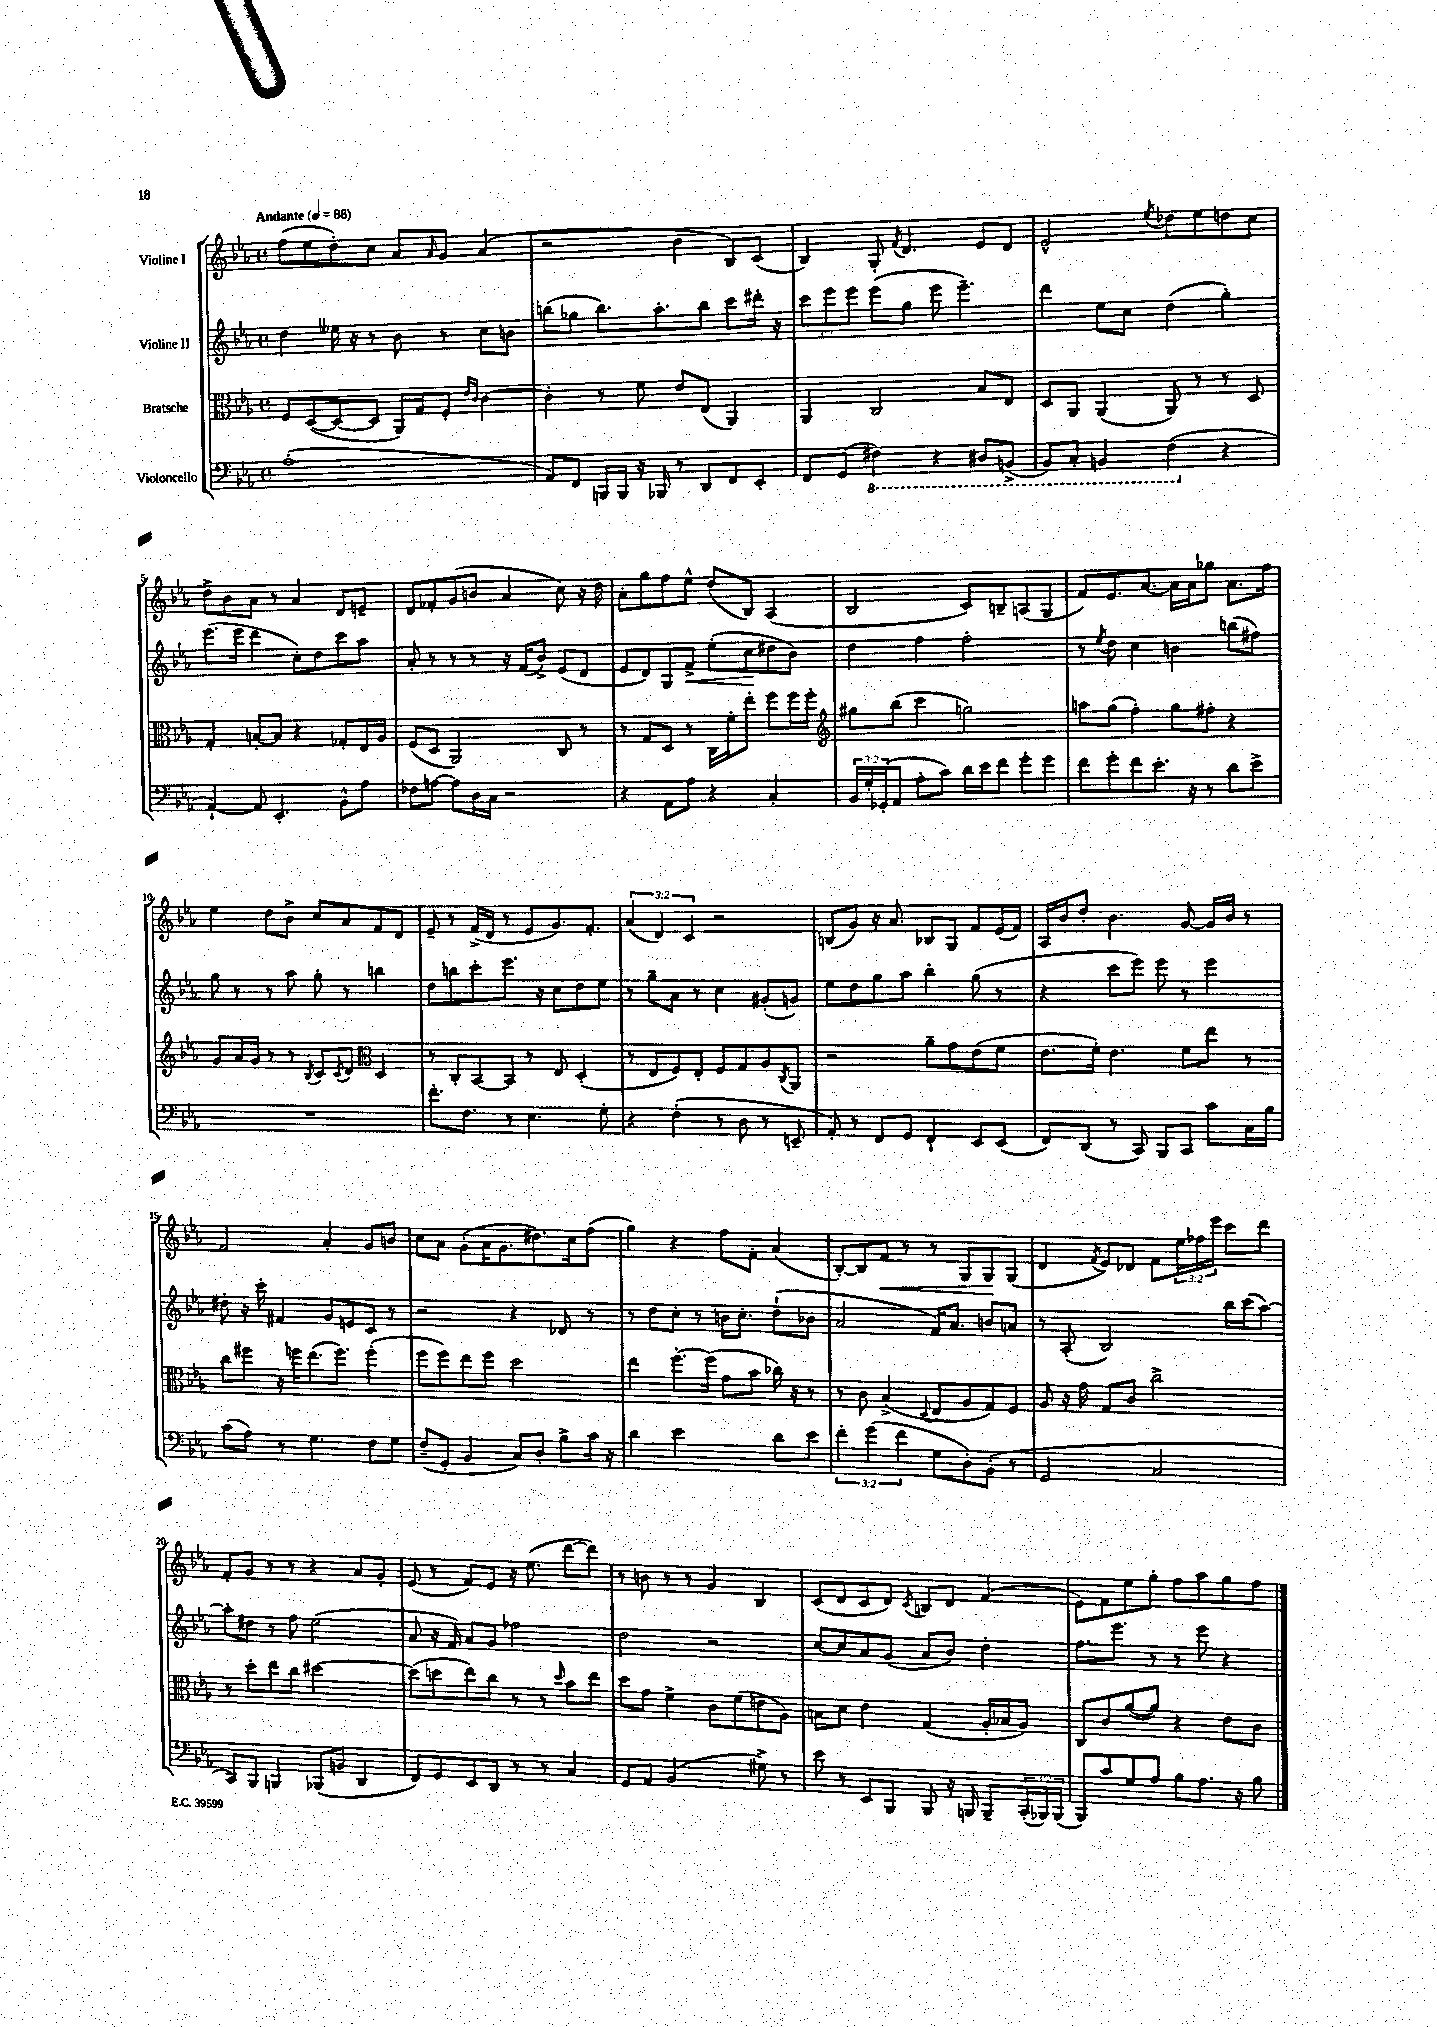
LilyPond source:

<<
\new StaffGroup <<
\new Staff = "s0" \with { instrumentName = "Violine I" } {
    \clef treble \key ees \major \defaultTimeSignature \time 4/4 \override Staff.TupletNumber.text = #tuplet-number::calc-fraction-text \tempo "Andante" 4 = 88
    f''8( ees''8 d''8-.) c''8 aes'8 \grace { aes'16 } g'8 aes'4( |
    r2 bes'4 bes8) c'8( |
    bes4) g8-. \acciaccatura { f'8 } d'4. ees'8 d'8 |
    ees'2-^ \acciaccatura { ees''8 } des''8 ees''8 d''8 c''8 |
    d''8-> bes'8 aes'8 r8 aes'4 d'8 e'8-- |
    d'8 fes'8-. g'8( b'8 aes'4 c''8) r16 d''16 |
    aes'8-. g''8 f''8 ees''8-^ d''8( bes8) aes4( |
    bes2 c'8) b8-- a8( g8 |
    f'8) ees'8. aes'8.~ aes'16 aes'16 ges''8 aes'8. f''16 |
    ees''4 d''8 bes'8-> c''8 aes'8 f'8 d'8 |
    ees'8-- r8 f'16->( d'16 r8 ees'8 g'8.) f'8.-. |
    \tuplet 3/2 { aes'4( d'4) c'4 } r2 |
    b8( g'8) r16 aes'8. bes8 g8 f'8 ees'16( f'16) |
    aes16 bes'16 d''8-. bes'4. g'8~ g'16 bes'16 r8 |
    f'2 aes'4-. g'8 b'8 |
    c''8 aes'8 g'8-.( aes'16 g'8. dis''8.) c''16 f''8( |
    g''4) r4 f''8 f'8-. aes'4( |
    bes8~-.) bes8 f'8\< r8 r8 g8 g8\! g8( |
    d'4 \acciaccatura { f'8 } ees'8) des'8 f'8 \tuplet 3/2 { ees''16 fes''16 ees'''16 } c'''8 d'''8 |
    f'8-. g'8 r8 r8 r4 aes'8 g'8-. |
    ees'8( r8 f'8) ees'8 r16 ees''8.( d'''8~ d'''8) |
    r8 b'8 r8 r8 g'4 bes4 |
    c'8( d'8 c'8 d'8) \acciaccatura { c'8 } b8 d'8 f'4( |
    ees'8) f'8 ees''8 g''8-. f''8 aes''8 g''8 f''8 \bar "|." |
}
\new Staff = "s1" \with { instrumentName = "Violine II" } {
    \clef treble \key ees \major \defaultTimeSignature \time 4/4 \override Staff.TupletNumber.text = #tuplet-number::calc-fraction-text
    d''4 eeses''16 r16 r8 bes'8 r8 c''8 b'8 |
    b''8( ges''8 b''8.) aes''8.-. b''8 c'''8 dis'''16-. r16 |
    \tuplet 3/2 { c'''8 ees'''8 ees'''8 } ees'''8( g''8 ees'''8 ees'''4.--) |
    d'''4 ees''8 c''8 d''4( g''4-.) |
    ees'''8.( ees'''16 d'''4 c''8-.) d''8 c'''8 aes''8 |
    aes'8-. r8 r8 r8 r16 f'16( bes'8->) ees'8( d'8 |
    ees'8 d'8) g8 f'8->\< ees''8-.( c''8\! dis''8 bes'8) |
    d''4 f''4 f''2-. |
    r8 \acciaccatura { ees''8 } d''8 c''4 b'4 b''8( fis''8) |
    g''8 r8 r8 aes''8 g''8-. r8 b''4 |
    d''8 b''8 c'''8-. ees'''8. r16 c''8 d''8 ees''8 |
    r8 g''8-- aes'8 r8 c''4 gis'8-.( g'8) |
    ees''8 d''8 g''8 aes''8 bes''4-. g''8( r8 |
    r4 c'''8 ees'''8) ees'''8 r8 ees'''4 |
    dis''8-. r16 c'''16-. fis'4 g'8 e'8 c'8 r8 |
    r2 r4 des'8 r8 |
    r8 d''8 c''8-. r8 b'16 c''8.-. d''8-!( bes'8 |
    aes'2 f'16) aes'8. b'8 a'8 |
    r8 aes8-.( bes2) bes''16 c'''16( aes''8~) |
    aes''8-. dis''8 r8 f''8 ees''2( |
    aes'8 r16 f'16) aes'8 g'8 fes''2 |
    d''2 r2 |
    c''8~ c''8 aes'8 g'8( aes'8 bes'8) d''4-. |
    f''8. ees'''8. r8 r8 ees'''8 r4 \bar "|." |
}
\new Staff = "s2" \with { instrumentName = "Bratsche" } {
    \clef alto \key ees \major \defaultTimeSignature \time 4/4
    f8 d8~( d8~ d8 aes,16) g16 f8-. \grace { ees'16 c'16 } c'4~ |
    c'4-. r8 f'8 ees'8 ees8( aes,4) |
    aes,4 c2 bes8 ees8 |
    d8 aes,8 aes,4( aes,8) r8 r8 d8 |
    g4-. b8~-. b8 r4 ges8-. ees16 aes16 |
    f8( d8 aes,2) c8 r8 |
    r8 g8 d8 r8 c16 f'16-. ees''8-. f''8 f''16 f''16-. |
    \clef treble gis''8 bes''8( c'''4 g''2) |
    a''8 g''8( f''4-.) g''8 fis''8-. r4 |
    g'8 aes'16 g'16 r8 r8 \acciaccatura { bes8 } c'8 \acciaccatura { c'8 } d'8 \clef alto d4 |
    r8 c8-. bes,8~ bes,8 r8 ees8 d4-.( |
    r8 ees8 f8) ees8-. f8 g8 aes8 \acciaccatura { c8 } aes,8 |
    r2 aes'8-- g'8 ees'8( f'8 |
    ees'8. f'16-.) ees'4. f'8 ees''8 r8 |
    c''8 fis''8 r16 f''16 ees''8.( f''8.) f''4-.( |
    f''8 f''8) ees''8 f''8 d''2 |
    ees''4 f''8.~-. f''16( g'8 bes'8 ces''16) r16 r8 |
    r8 c'8 bes4->( \appoggiatura { d8 } ees8 aes8 g8) f8 |
    aes8 r16 g'16 g8 c'8 c''2-> |
    r8 d''8-. ees''8 c''8 dis''2~ |
    dis''8( d''8 ees''8) c''8 r8 r8 \grace { d''16 } bes'8 ees''8 |
    d''8 g'8 f'4-> c'8 f'8( e'8 aes8) |
    b8 d'8 ees'4 g4( aes16-. bes16 aes8) |
    c8 c'8 aes'8~( aes'8) r4 ees'8 c'8 \bar "|." |
}
\new Staff = "s3" \with { instrumentName = "Violoncello" } {
    \clef bass \key ees \major \defaultTimeSignature \time 4/4 \override Staff.TupletNumber.text = #tuplet-number::calc-fraction-text
    aes1-.( |
    aes,8) f,8 b,,16 b,,16 r16 bes,,16 r8 d,8 f,8 ees,8-. |
    f,8 g,8( \ottava #-1 fis,4) r4 dis,8 b,,8->( |
    bes,,8) c,8-. b,,4 f,4( \ottava #0 r4 |
    aes,4~-!) aes,8 ees,4.-. bes,8-^ aes8 |
    fes8 a8~ a8 d16 c16 r2 |
    r4 aes,8 aes8 r4 c4-. |
    \tuplet 3/2 { bes,16 g16-. ges,16-.( } aes,8 aes8-. c'8) d'16 ees'16 f'8 g'8-. g'8 |
    f'8 g'8-. f'8 ees'8.-. r16 r8 d'8 ees'8-> |
    R1 |
    f'8.-. f8. r8 ees4. g8-. |
    r4 f4-.( r8 d8 r8 e,8-- |
    aes,8-.) r8 f,8 g,8 f,4-! ees,8 ees,8( |
    f,8) d,8( r8 c,8) bes,,8 c,8 c'8 c16 bes16 |
    c'8( aes8) r8 g4. f8 g8 |
    f8--( g,8-. bes,4 c8) d8-. bes8-> c'16 r16 |
    d'4 ees'2 d'8 ees'8 |
    \tuplet 3/2 { f'4-. g'4( f'4 } g8 d8-.) bes,8-.( r8 |
    g,2 c2 |
    c,8) bes,,8 b,,4 bes,,8( b,8 d,4 |
    f,8) g,8 ees,8 d,8 r8 r8 c4 |
    g,8 aes,8 bes,2( gis8->) r8 |
    ees'8 r8 ees,8 bes,,8 bes,,8 r16 b,,16 b,,8-- \tuplet 3/2 { c,16-.( bes,,16) bes,,16( } |
    bes,,8) c'8 g8 aes8 bes8 aes8. r16 bes8 \bar "|." |
}
>>
>>
